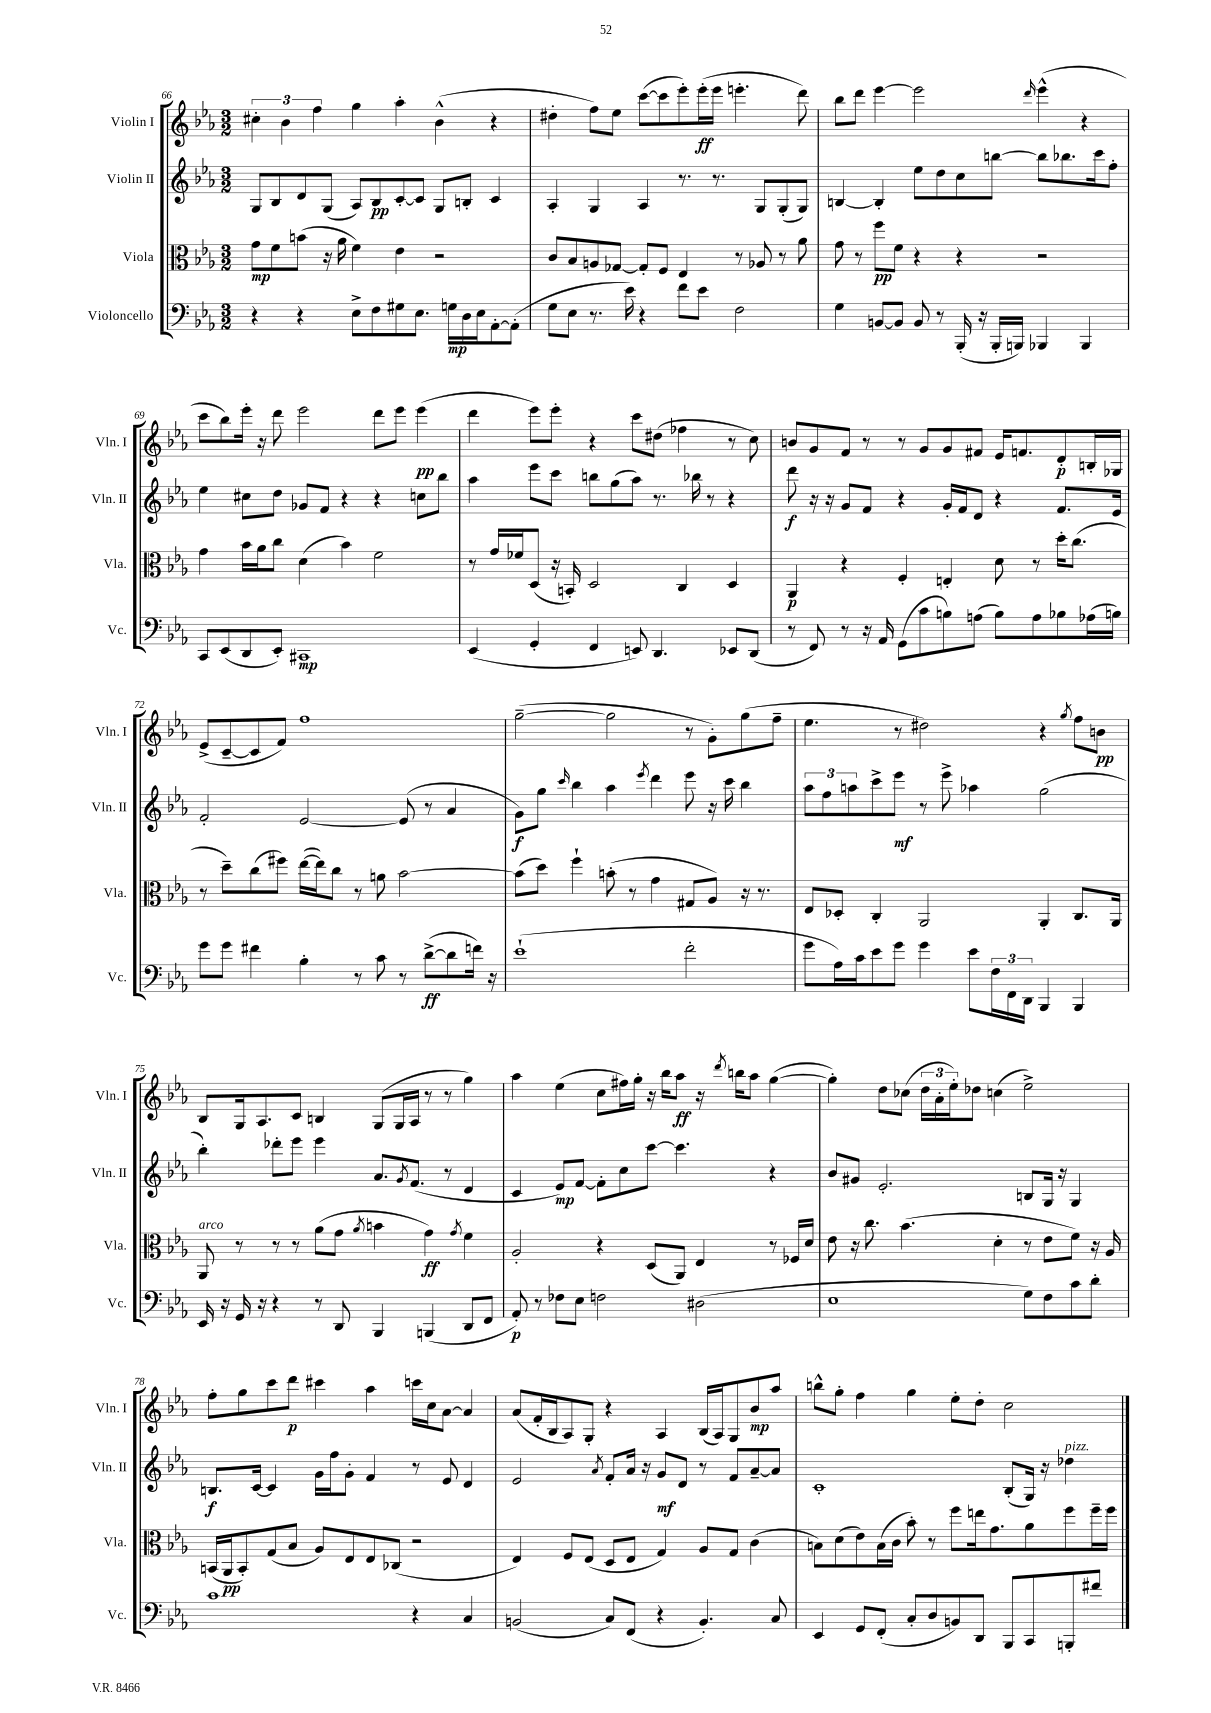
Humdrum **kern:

**kern	**dynam	**kern	**dynam	**kern	**dynam	**kern	**dynam
*part4	*part4	*part3	*part3	*part2	*part2	*part1	*part1
*staff4	*staff4	*staff3	*staff3	*staff2	*staff2	*staff1	*staff1
*I"Violoncello	*	*I"Viola	*	*I"Violin II	*	*I"Violin I	*
*I'Vc.	*	*I'Vla.	*	*I'Vln. II	*	*I'Vln. I	*
*clefF4	*	*clefC3	*	*clefG2	*	*clefG2	*
*k[b-e-a-]	*	*k[b-e-a-]	*	*k[b-e-a-]	*	*k[b-e-a-]	*
*M3/2	*	*M3/2	*	*M3/2	*	*M3/2	*
=66	=66	=66	=66	=66	=66	=66	=66
4r	.	8g\L	mp	8G/L	.	6cc#X'\	.
.	.	8f\	.	8B-/	.	.	.
.	.	.	.	.	.	6b-\	.
4r	.	(8bn\J	.	8d/	.	.	.
.	.	.	.	.	.	6ff\	.
.	.	16r	.	(8G/J	.	.	.
.	.	16a-\	.	.	.	.	.
8E-^\L	.	4f\)	.	8A-/L)	.	4gg\	.
8F\	.	.	.	8B-/	pp	.	.
8G#X\	.	4e-\	.	[8c'/	.	4aa-'\	.
8.E-\J	.	.	.	8c/J]	.	.	.
.	.	2r	.	8G/L	.	(4b-^^\	.
16Gn\LL	mp	.	.	.	.	.	.
16D\	.	.	.	8Bn'/J	.	.	.
16E-\J	.	.	.	.	.	.	.
[8AA-'\	.	.	.	4c/	.	4r	.
(8AA-'\J]	.	.	.	.	.	.	.
=67	=67	=67	=67	=67	=67	=67	=67
8G\L	.	8c/L	.	4A-'/	.	4dd#X'\	.
8E-\J	.	8B-/	.	.	.	.	.
8.r	.	8An/	.	4G/	.	8ff\L)	.
.	.	[8G-X/J	.	.	.	8ee-\J	.
16e-\)	.	.	.	.	.	.	.
4r	.	8G-'/L]	.	4A-/	.	([8ccc\L	.
.	.	8F/J	.	.	.	8ccc\]	.
8f\L	.	4E-/	.	8.r	.	8eee-'\)	.
8e-\J	.	.	.	.	.	(16eee-'\L	ff
.	.	.	.	8.r	.	16eee-\JJ	.
2F\	.	8r	.	.	.	4.eeen'\	.
.	.	8A-X/	.	8G/L	.	.	.
.	.	8r	.	(8G'/	.	.	.
.	.	8a-\	.	8G/J)	.	8ddd\)	.
=68	=68	=68	=68	=68	=68	=68	=68
4G\	.	8g\	.	[4Bn/	.	8bb-\L	.
.	.	8r	.	.	.	8ddd\J	.
[8BBn/L	.	8ff\L	pp	4B'/]	.	[4eee-\	.
8BB/J]	.	8f\J	.	.	.	.	.
8BB/	.	4r	.	8ee-\L	.	2eee-\]	.
8r	.	.	.	8dd\	.	.	.
(16BBB-'/	.	4r	.	8cc\	.	.	.
16r	.	.	.	.	.	.	.
16BBB-'/LL	.	.	.	[8bbn\J	.	.	.
16BBBn/JJ)	.	.	.	.	.	.	.
.	.	.	.	.	.	16qqddd/	.
4BBB-X/	.	2r	.	8bb\L]	.	(4eee-^^\	.
.	.	.	.	8.bb-X\	.	.	.
4BBB-/	.	.	.	.	.	4r	.
.	.	.	.	16ccc\k	.	.	.
.	.	.	.	8ff'\J	.	.	.
!!LO:LB:g=z
=69	=69	=69	=69	=69	=69	=69	=69
8CC/L	.	4g\	.	4ee-\	.	8ccc\L	.
(8EE-/	.	.	.	.	.	8bb-\)	.
8DD/	.	16b-\LL	.	8cc#X\L	.	16eee-'\Jk	.
.	.	16a-\J	.	.	.	16r	.
8EE-'/J)	.	8cc\J	.	8dd\J	.	8ddd\	.
1CC#X	mp	(4d\	.	8g-X/L	.	2eee-\	.
.	.	.	.	8f/J	.	.	.
.	.	4b-\)	.	4r	.	.	.
.	.	2f\	.	4r	.	8ddd\L	.
.	.	.	.	.	.	8eee-\J	.
.	.	.	.	8ccn\L	.	(4eee-\	pp
.	.	.	.	8bb-\J	.	.	.
=70	=70	=70	=70	=70	=70	=70	=70
(4EE-/	.	8r	.	4aa-\	.	4ddd\	.
.	.	16g/LL	.	.	.	.	.
.	.	16f-X/J	.	.	.	.	.
4GG'/	.	(8D/J	.	8eee-\L	.	8eee-\L)	.
.	.	16r	.	8ccc\J	.	8eee-'\J	.
.	.	16BBn'/)	.	.	.	.	.
4FF/	.	2D/	.	8bbn\L	.	4r	.
.	.	.	.	(8gg\	.	.	.
8EEn/)	.	.	.	8aa-\J)	.	8ccc\L	.
4.DD/	.	.	.	8.r	.	(8dd#X\J	.
.	.	4C/	.	.	.	4ff-X\	.
.	.	.	.	16bb-X\	.	.	.
.	.	.	.	8r	.	.	.
8EE-X/L	.	4D/	.	4r	.	8r	.
(8DD/J	.	.	.	.	.	8cc\)	.
=71	=71	=71	=71	=71	=71	=71	=71
8r	.	4AA-/	p	8ddd\	f	8bn/L	.
8FF/)	.	.	.	16r	.	8g/	.
.	.	.	.	16r	.	.	.
8r	.	4r	.	8g/L	.	8f/J	.
16r	.	.	.	8f/J	.	8r	.
16AA-/	.	.	.	.	.	.	.
(8GG\L	.	4F'/	.	4r	.	8r	.
8c\	.	.	.	.	.	8g/L	.
8Bn\)	.	4En'/	.	16g'/LL	.	8g/	.
.	.	.	.	16f/J	.	.	.
(8An\J	.	.	.	8d/J	.	8f#X/J	.
8B\L)	.	8d\	.	4r	.	16e-/KL	.
.	.	.	.	.	.	8.fn/	.
8A\	.	8r	.	.	.	.	.
8B-X\	.	16dd'\KL	.	8.f/L	.	8d'/	p
.	.	(8.cc\J	.	.	.	.	.
(16A-X\L	.	.	.	.	.	16Bn'/L	.
16Bn\JJ)	.	.	.	16e-/Jk	.	16G-X/JJ	.
!!LO:LB:g=z
=72	=72	=72	=72	=72	=72	=72	=72
8g\L	.	8r	.	2f'/	.	(8e-^/L	.
8g\J	.	8dd~\L)	.	.	.	[8c~/	.
4f#X\	.	(8cc\	.	.	.	8c/]	.
.	.	8ff#X\J)	.	.	.	8f/J)	.
4B-'\	.	([16ee-\LL	.	[2e-/	.	1ff	.
.	.	16ee-\J])	.	.	.	.	.
.	.	8cc\J	.	.	.	.	.
8r	.	8r	.	.	.	.	.
8c\	.	8an\	.	.	.	.	.
8r	.	[2b-\	.	(8e-/]	.	.	.
([8d^\L	ff	.	.	8r	.	.	.
8d\]	.	.	.	4a-/	.	.	.
16fn\Jk)	.	.	.	.	.	.	.
16r	.	.	.	.	.	.	.
=73	=73	=73	=73	=73	=73	=73	=73
(1e-`	.	(8b-\L]	.	8g\L)	f	([2gg~\	.
.	.	8dd\J)	.	8gg\J	.	.	.
.	.	.	.	16qqccc/	.	.	.
.	.	4ff`\	.	4bb-\	.	.	.
.	.	(8bn'\	.	4aa-\	.	2gg\]	.
.	.	8r	.	.	.	.	.
.	.	.	.	8qeee-/	.	.	.
.	.	4g\	.	4ddd\	.	.	.
2f'\	.	8G#X/L	.	8eee-\	.	8r	.
.	.	8A-/J)	.	16r	.	8g'\L)	.
.	.	.	.	16ccc\	.	.	.
.	.	16r	.	4bb-\	.	(8gg\	.
.	.	8.r	.	.	.	.	.
.	.	.	.	.	.	8ff~\J	.
=74	=74	=74	=74	=74	=74	=74	=74
8g\L	.	8E-/L	.	12aa-\L	.	4.ee-\	.
.	.	.	.	12ff\	.	.	.
16A-\L)	.	8D-X'/J	.	.	.	.	.
.	.	.	.	12aan\	.	.	.
16c\J	.	.	.	.	.	.	.
8e-\	.	4C'/	.	8ccc^\	.	.	.
8g\J	.	.	.	8eee-\J	mf	8r	.
4g\	.	2AA-/	.	8r	.	2dd#X\)	.
.	.	.	.	8eee-^\	.	.	.
8e-\L	.	.	.	4aa-X\	.	.	.
24F\L	.	.	.	.	.	.	.
24FF\	.	.	.	.	.	.	.
24DD\JJ	.	.	.	.	.	.	.
4BBB-/	.	4AA-'/	.	(2gg\	.	4r	.
.	.	.	.	.	.	8qgg/	.
4BBB-/	.	8.C/L	.	.	.	8ff\L	.
.	.	.	.	.	.	8bn\J	pp
.	.	16AA-/Jk	.	.	.	.	.
!!LO:LB:g=z
=75	=75	=75	=75	=75	=75	=75	=75
!	!	!LO:TX:a:i:t=arco	!	!	!	!	!
16EE-/	.	8AA-/	.	4bb-'\)	.	8B-/L	.
16r	.	.	.	.	.	.	.
16GG/	.	8r	.	.	.	16G/k	.
16r	.	.	.	.	.	8.A-/	.
4r	.	8r	.	8ddd-X'\L	.	.	.
.	.	8r	.	8eee-\J	.	8c/J	.
8r	.	(8a-\L	.	4eee-\	.	4Bn/	.
8DD/	.	8g\J	.	.	.	.	.
.	.	8qa-/	.	.	.	.	.
4BBB-/	.	4bn\	.	8.a-/L	.	(8G/L	.
.	.	.	.	.	.	16G/L	.
.	.	.	.	8qg/	.	.	.
.	.	.	.	(8.f/J	.	16A-/JJ	.
(4BBBn/	.	4g\)	ff	.	.	8r	.
.	.	.	.	8r	.	8r	.
.	.	8qg/	.	.	.	.	.
8DD/L	.	4f\	.	4d/	.	4gg\)	.
8FF/J	.	.	.	.	.	.	.
=76	=76	=76	=76	=76	=76	=76	=76
8AA-'/)	p	2A-'/	.	4c/	.	4aa-\	.
8r	.	.	.	.	.	.	.
8F-X\L	.	.	.	8e-/L)	mp	(4ee-\	.
8E-\J	.	.	.	[8f/J	.	.	.
2Fn\	.	4r	.	8f'\L]	.	8cc\L	.
.	.	.	.	8cc\	.	16ff#X\L)	.
.	.	.	.	.	.	16gg'\JJ	.
.	.	(8D/L	.	[8ccc\J	.	16r	.
.	.	.	.	.	.	16bb-\KL	.
.	.	8AA-/J)	.	4.ccc\]	.	8aa-\J	ff
(2D#X\	.	4E-/	.	.	.	16r	.
.	.	.	.	.	.	8qddd/	.
.	.	.	.	.	.	16bbn\KL	.
.	.	.	.	.	.	8aa-\J	.
.	.	8r	.	4r	.	([4gg\	.
.	.	16F-X/LL	.	.	.	.	.
.	.	16d/JJ	.	.	.	.	.
=77	=77	=77	=77	=77	=77	=77	=77
1E-	.	8e-\	.	8b-/L	.	4gg'\])	.
.	.	16r	.	8g#X/J	.	.	.
.	.	8.cc\	.	.	.	.	.
.	.	.	.	2.e-'/	.	8dd\L	.
.	.	(4.b-\	.	.	.	(8cc-X\J	.
.	.	.	.	.	.	24dd\LL	.
.	.	.	.	.	.	24a-'\	.
.	.	.	.	.	.	24ee-'\J)	.
.	.	.	.	.	.	8dd-X\J	.
.	.	4d'\	.	.	.	(4ccn\	.
8G\L)	.	8r	.	8Bn/L	.	2ee-^\)	.
8F\	.	8e-\L	.	16G/Jk	.	.	.
.	.	.	.	16r	.	.	.
8c\	.	8f\J)	.	4G/	.	.	.
8d'\J	.	16r	.	.	.	.	.
.	.	16A-/	.	.	.	.	.
!!LO:LB:g=z
=78	=78	=78	=78	=78	=78	=78	=78
1c	.	(16BBn/LL	.	8.Bn/L	f	8ff'\L	.
.	.	16AA-/J	pp	.	.	.	.
.	.	8BB'/)	.	.	.	8gg\	.
.	.	.	.	[16c/Jk	.	.	.
.	.	(8G/	.	4c/]	.	8ccc\	.
.	.	8B-/J	.	.	.	8ddd\J	p
.	.	8A-/L)	.	16g\LL	.	4ccc#X\	.
.	.	.	.	16ff\J	.	.	.
.	.	8E-/	.	8g'\J	.	.	.
.	.	8E-/	.	4f/	.	4aa-\	.
.	.	(8C-X/J	.	.	.	.	.
4r	.	2r	.	8r	.	16cccn\LL	.
.	.	.	.	.	.	16cc\J	.
.	.	.	.	8e-/	.	[8a-\J	.
4C/	.	.	.	4d/	.	4a-/]	.
=79	=79	=79	=79	=79	=79	=79	=79
(2BBn/	.	4E-/)	.	2e-/	.	(8a-/L	.
.	.	.	.	.	.	16f'/L	.
.	.	.	.	.	.	16B-/J	.
.	.	8F/L	.	.	.	8A-/)	.
.	.	(8E-/J	.	.	.	8G'/J	.
.	.	.	.	8qa-/	.	.	.
8C/L)	.	8D/L	.	8f'/L	.	4r	.
(8FF/J	.	8E-/J	.	16a-/Jk	.	.	.
.	.	.	.	16r	.	.	.
4r	.	4G/)	.	8g/L	mf	4A-/	.
.	.	.	.	8d/J	.	.	.
4.BB'/)	.	8A-/L	.	8r	.	(16B-/LL	.
.	.	.	.	.	.	16A-/J)	.
.	.	8G/J	.	8f/L	.	8G/	.
.	.	(4c\	.	[8a-~/	.	8b-/	mp
8C/	.	.	.	8a-/J]	.	8aa-/J	.
=80	=80	=80	=80	=80	=80	=80	=80
4EE-/	.	8Bn\L)	.	1c'	.	8bbn^^\L	.
.	.	(8d\	.	.	.	8gg'\J	.
8GG/L	.	8e-\)	.	.	.	4ff\	.
(8FF'/J	.	(16B\L	.	.	.	.	.
.	.	16c\JJ	.	.	.	.	.
8C'/L	.	8b-'\)	.	.	.	4gg\	.
8D/	.	8r	.	.	.	.	.
8BBn/)	.	8ff\L	.	.	.	8ee-'\L	.
8DD/J	.	16een\k	.	.	.	8dd'\J	.
.	.	8.g\	.	.	.	.	.
8BBB-/L	.	.	.	(8B-'/L	.	2cc\	.
8CC/	.	8a-\	.	16G/Jk)	.	.	.
.	.	.	.	16r	.	.	.
!	!	!	!	!LO:TX:a:i:t=pizz.	!	!	!
8BBBn'/	.	8ff\	.	4dd-X\	.	.	.
8f#X/J	.	16ff~\L	.	.	.	.	.
.	.	16ff\JJ	.	.	.	.	.
==	==	==	==	==	==	==	==
*-	*-	*-	*-	*-	*-	*-	*-
